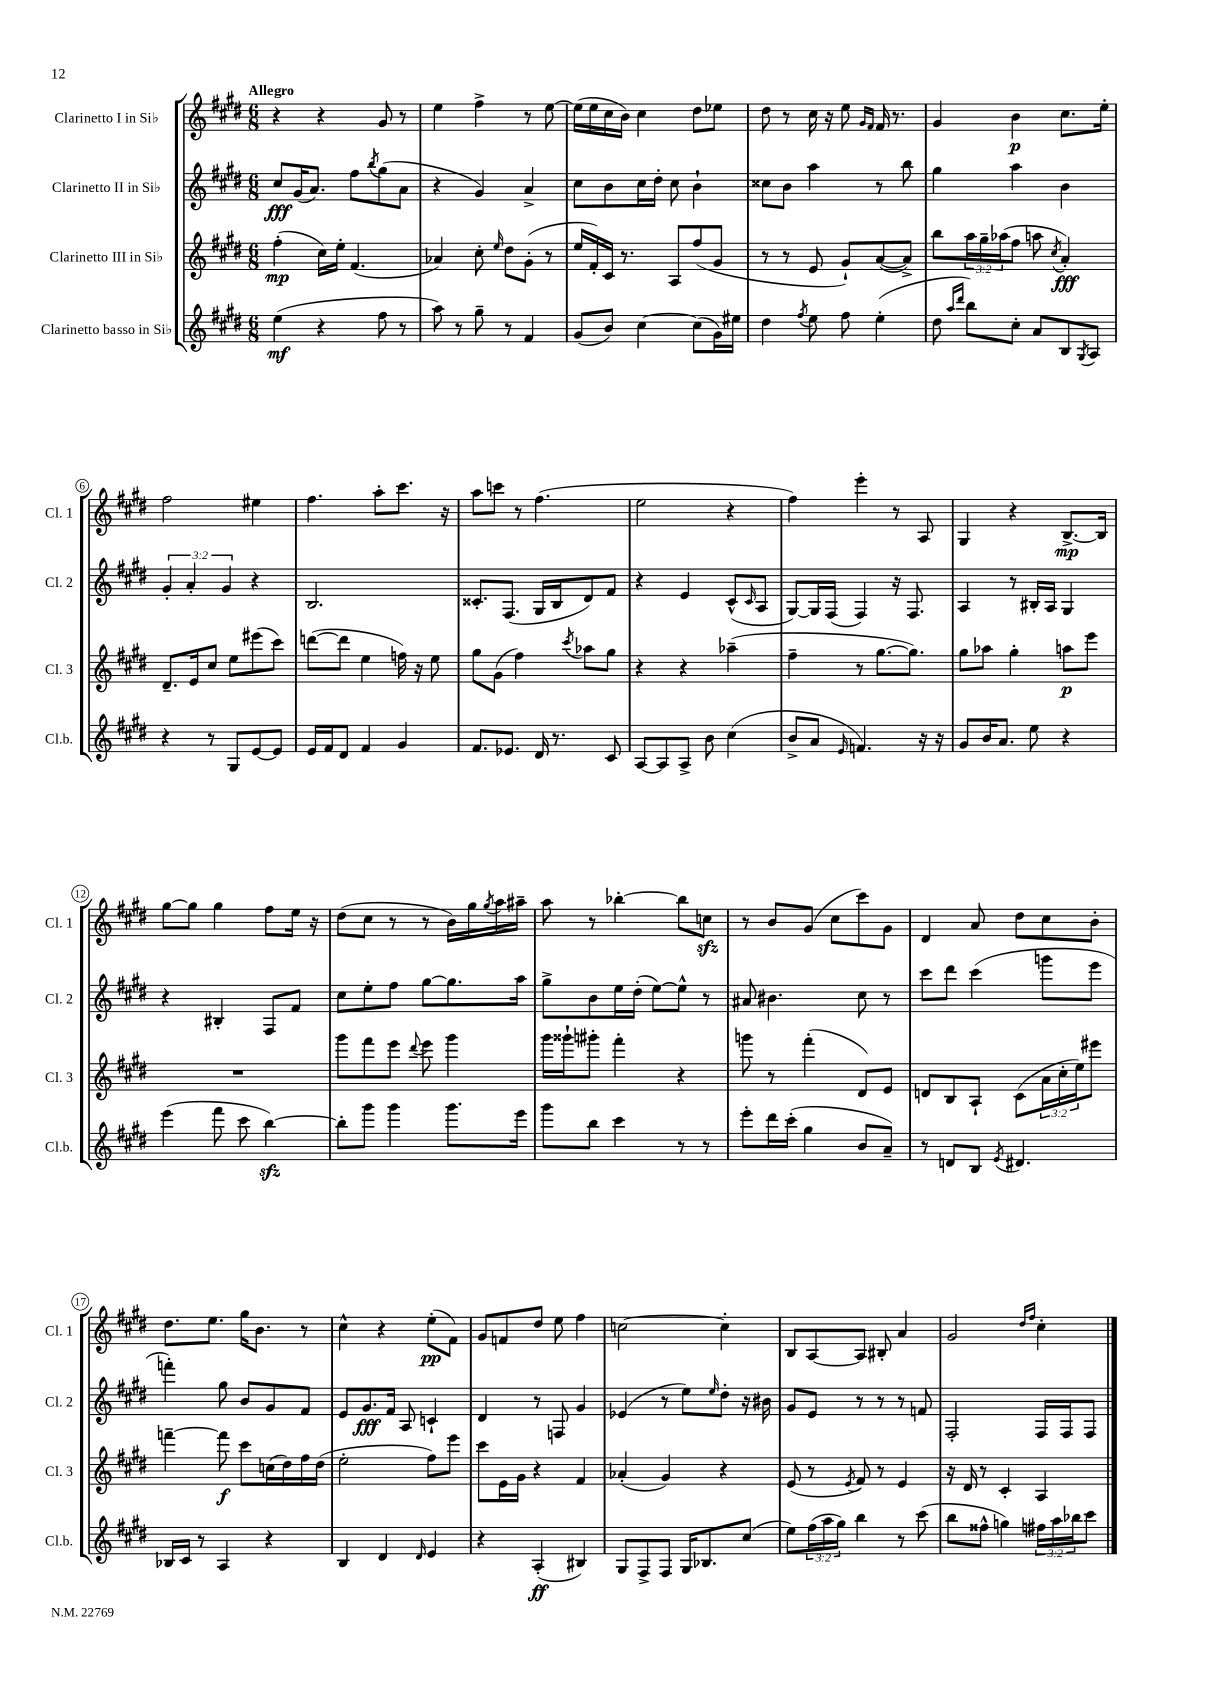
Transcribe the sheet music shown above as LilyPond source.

<<
\new StaffGroup <<
\new Staff = "s0" \with { instrumentName = "Clarinetto I in Sib" shortInstrumentName = "Cl. 1" } {
    \clef treble \key e \major \numericTimeSignature \time 6/8 \tempo "Allegro"
    r4 r4 gis'8 r8 |
    e''4 fis''4-> r8 e''8~ |
    e''16( e''16 cis''16 b'16) cis''4 dis''8 ees''8 |
    dis''8 r8 cis''16 r16 e''8 \grace { gis'16 fis'16 } fis'16 r8. |
    gis'4 b'4\p cis''8. e''16-. |
    fis''2 eis''4 |
    fis''4. a''8-. cis'''8. r16 |
    a''8 c'''8 r8 fis''4.( |
    e''2 r4 |
    fis''4) e'''4-. r8 a8 |
    gis4 r4 b8.~->\mp b16 |
    gis''8~ gis''8 gis''4 fis''8 e''16 r16 |
    dis''8( cis''8 r8 r8 b'16) gis''16 \acciaccatura { gis''8 } a''16 ais''16-- |
    a''8 r8 bes''4~-. bes''8 c''8\sfz |
    r8 b'8 gis'8( cis''8 cis'''8) gis'8 |
    dis'4 a'8 dis''8 cis''8 b'8-. |
    dis''8. e''8. gis''16 b'8. r8 |
    cis''4-^ r4 e''8-.\pp( fis'8) |
    gis'8 f'8 dis''8 e''8 fis''4 |
    c''2~ c''4-. |
    b8 a8~ a8 bis8-. a'4 |
    gis'2 \grace { dis''16 fis''16 } cis''4-. \bar "|." |
}
\new Staff = "s1" \with { instrumentName = "Clarinetto II in Sib" shortInstrumentName = "Cl. 2" } {
    \clef treble \key e \major \numericTimeSignature \time 6/8 \override Staff.TupletNumber.text = #tuplet-number::calc-fraction-text
    cis''8\fff gis'16( a'8.) fis''8 \acciaccatura { b''8 } gis''8( a'8 |
    r4 gis'4) a'4-> |
    cis''8 b'8 cis''16 dis''16-. cis''8 b'4-! |
    cisis''8 b'8 a''4 r8 b''8 |
    gis''4 a''4 b'4 |
    \tuplet 3/2 { gis'4-. a'4-. gis'4 } r4 |
    b2. |
    cisis'8.-. fis8.( gis16 b16 dis'8) fis'8 |
    r4 e'4 cis'8-^( \grace { cis'16 } a8 |
    gis8~) gis16 fis16( fis4) r16 fis8. |
    a4 r8 bis16-. a16 gis4 |
    r4 bis4-. fis8 fis'8 |
    cis''8 e''8-. fis''8 gis''8~ gis''8. a''16 |
    gis''8-> b'8 e''16 dis''16-.( e''8~) e''8-^ r8 |
    ais'8 bis'4. cis''8 r8 |
    cis'''8 dis'''8 cis'''4( g'''8 e'''8 |
    f'''4-.) gis''8 b'8 gis'8 fis'8 |
    e'8 gis'8.\fff fis'16 a8 c'4-! |
    dis'4 r8 f8 gis'4 |
    ees'4( r8 e''8) \grace { e''16 } dis''8-. r16 bis'16 |
    gis'8 e'8 r8 r8 r8 f'8 |
    fis2-. fis16 fis16 fis8 \bar "|." |
}
\new Staff = "s2" \with { instrumentName = "Clarinetto III in Sib" shortInstrumentName = "Cl. 3" } {
    \clef treble \key e \major \numericTimeSignature \time 6/8 \override Staff.TupletNumber.text = #tuplet-number::calc-fraction-text
    fis''4-.\mp( cis''16) e''16-. fis'4.( |
    aes'4) cis''8-. \grace { e''16 } dis''8 gis'8-.( r8 |
    e''16 fis'16-.) cis'16 r8. a8 fis''8( gis'8 |
    r8 r8 e'8 gis'8-!) a'8~( a'8->) |
    b''8 \tuplet 3/2 { a''16 gis''16-- aes''16( } fis''8 a''8 \acciaccatura { cis''8 } a'4-.\fff) |
    dis'8.-- e'16 cis''8 e''8 eis'''8( cis'''8) |
    d'''8~( d'''8 e''4 f''16) r16 e''8 |
    gis''8 gis'8( fis''4) \acciaccatura { cis'''8 } aes''8 gis''8 |
    r4 r4 aes''4--( |
    fis''4-- r8 gis''8.~ gis''8.) |
    gis''8 aes''8 gis''4-. a''8\p e'''8 |
    R2. |
    gis'''8 fis'''8 e'''8 \appoggiatura { dis'''8 } e'''8 gis'''4 |
    gis'''16 gisis'''16-! gis'''8-. fis'''4-. r4 |
    g'''8 r8 fis'''4-.( dis'8) e'8 |
    d'8 b8 a8-! cis'8( \tuplet 3/2 { a'16 cis''16-. e''16) } eis'''8 |
    f'''4~-- f'''8\f cis'''8 c''16( dis''16) fis''16 dis''16( |
    e''2-. fis''8) e'''8 |
    cis'''8 e'16 gis'16 r4 fis'4 |
    aes'4-.( gis'4) r4 |
    e'8( r8 \acciaccatura { e'8 } fis'8) r8 e'4 |
    r16 dis'16 r8 cis'4-. a4 \bar "|." |
}
\new Staff = "s3" \with { instrumentName = "Clarinetto basso in Sib" shortInstrumentName = "Cl.b." } {
    \clef treble \key e \major \numericTimeSignature \time 6/8 \override Staff.TupletNumber.text = #tuplet-number::calc-fraction-text
    e''4\mf( r4 fis''8 r8 |
    a''8) r8 gis''8-- r8 fis'4 |
    gis'8( b'8) cis''4~ cis''8( gis'16) eis''16 |
    dis''4 \acciaccatura { fis''8 } e''8 fis''8 e''4-.( |
    dis''8 \grace { a''16 dis'''16 } b''8) cis''8-. a'8 b8 \acciaccatura { gis8 } a8 |
    r4 r8 gis8 e'8~ e'8 |
    e'16 fis'16 dis'8 fis'4 gis'4 |
    fis'8. ees'8. dis'16 r8. cis'8 |
    a8~ a8 a8-> b'8 cis''4( |
    b'8-> a'8 \grace { e'16 } f'4.) r16 r16 |
    gis'8 b'16 a'8. e''8 r4 |
    e'''4( fis'''8 cis'''8 b''4~\sfz) |
    b''8-. gis'''8 gis'''4 gis'''8. e'''16 |
    gis'''8 b''8 cis'''4 r8 r8 |
    e'''8-. dis'''16 cis'''16-.( gis''4 b'8 a'8--) |
    r8 d'8 b8 \acciaccatura { e'8 } dis'4. |
    bes16 cis'16 r8 a4 r4 |
    b4 dis'4 \grace { dis'16 } e'4 |
    r4 a4-.\ff( bis4) |
    gis8 fis8-> fis8 gis16 bes8. cis''8( |
    e''8) \tuplet 3/2 { fis''16( a''16 gis''16) } b''4 r8 cis'''8( |
    b''8 fisis''8-^ g''4) \tuplet 3/2 { fis''16 a''16 bes''16 } cis'''8 \bar "|." |
}
>>
>>
\layout { \context { \Score \override BarNumber.stencil = #(make-stencil-circler 0.1 0.3 ly:text-interface::print) } }
